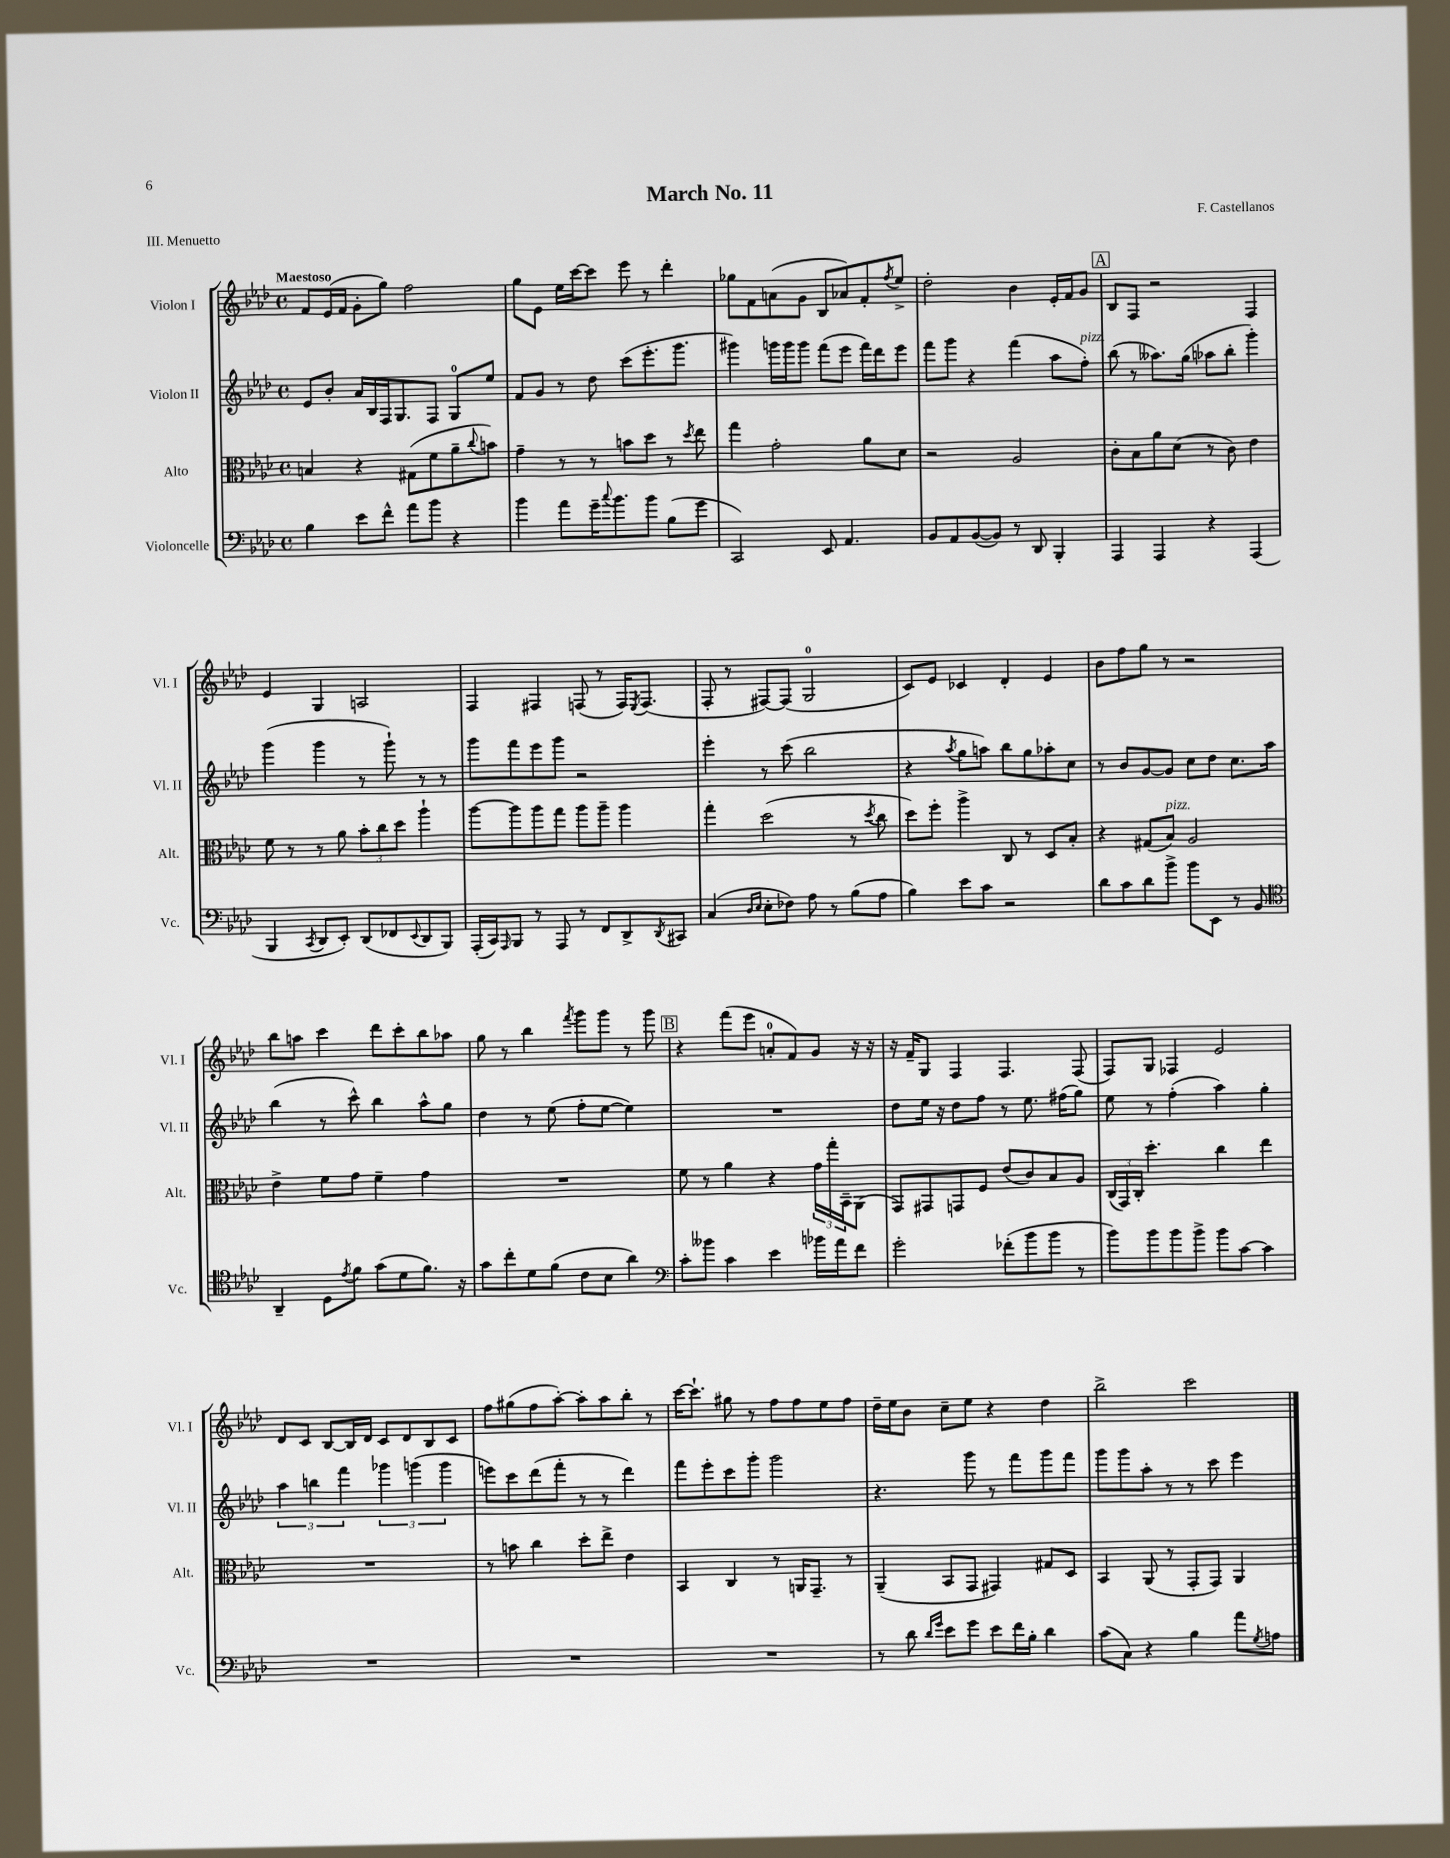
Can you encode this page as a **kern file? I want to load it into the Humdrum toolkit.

**kern	**kern	**kern	**kern
*part4	*part3	*part2	*part1
*staff4	*staff3	*staff2	*staff1
*I"Violoncelle	*I"Alto	*I"Violon II	*I"Violon I
*I'Vc.	*I'Alt.	*I'Vl. II	*I'Vl. I
*clefF4	*clefC3	*clefG2	*clefG2
*k[b-e-a-d-]	*k[b-e-a-d-]	*k[b-e-a-d-]	*k[b-e-a-d-]
*M4/4	*M4/4	*M4/4	*M4/4
*met(c)	*met(c)	*met(c)	*met(c)
=1	=1	=1	=1
!	!	!	!LO:TX:a:B:t=Maestoso
4B-\	4Bn/	8e-/L	8f/L
.	.	8b-'/J	(16e-/L
.	.	.	16f/JJ
8e-\L	4r	16a-/LL	8g'\L
.	.	16B-/	.
8f^^\J	.	16F/J	8gg\J)
.	.	8.G/	.
8a-\L	(8G#X\L	.	2ff\
8b-\J	8f\	8F/J	.
4r	8a-~\	8G/L	.
.	8qqcc/	.	.
.	8bn\J)	8ee-/J	.
=2	=2	=2	=2
4b-\	4g~\	8f/L	8gg\L
.	.	8g/J	8e-\J
8a-\L	8r	8r	16ee-\LL
.	.	.	[16ccc\J
16g~\K	8r	8dd-\	8ccc\J]
8qqcc/	.	.	.
8.b-\	.	.	.
.	8bn\L	(8ccc\L	8eee-\
8b-\J	8dd-\J	8.eee-'\	8r
(8B-\L	8r	.	4ddd-'\
.	.	8.ggg\J	.
.	8qdd-/	.	.
8g\J	8ee-\	.	.
=3	=3	=3	=3
2CC/)	4gg\	4ggg#X\)	8gg-X\L
.	.	.	8f\
.	2g'\	16gggn\LL	(8an\
.	.	16ggg\J	.
.	.	8ggg\J	8g\J
8EE-/	.	(8fff\L	8B-/L
4.AA-/	.	8eee-\J	8a-X/)
.	8a-\L	16fff\LL)	8f'/
.	.	16ddd-\J	.
.	.	.	8qff/
.	8d-\J	8eee-\J	8ee-^/J
=4	=4	=4	=4
8BB-/L	2r	8fff\L	2dd-'\
8AA-/	.	8ggg\J	.
([8BB-/	.	4r	.
8BB-/J])	.	.	.
8r	2A-/	(4fff\	4b-\
8DD-/	.	.	.
4BBB-'/	.	8aa-\L	16e-'/LL
.	.	.	16f/J
!	!	!LO:TX:a:i:t=pizz.	!
.	.	8ff'\J)	8g/J
!!LO:REH:place=s1:t=A
=5	=5	=5	=5
4AAA-/	8c'\L	(8bb-\	8B-/L
.	8B-\	8r	8F/J
4AAA-/	8a-\	8.aa--X\L)	2r
.	(8d-\J	.	.
.	.	(16gg\Jk	.
4r	8r	8aa-X\L	.
.	8c\)	8bb-'\J	.
(4AAA-/	4e-\	4ggg'\)	4F/
!!LO:LB:g=z
=6	=6	=6	=6
4BBB-/	8f\	(4ggg\	4e-/
.	8r	.	.
8qCC/	.	.	.
8DD-/L	8r	4ggg\	4G/
8EE-'/J)	8a-\	.	.
(8DD-/L	12b-'\L	8r	2An/
.	12cc\	.	.
8FF-X/	.	8ggg`\)	.
.	12dd-\J	.	.
8qqEE-/	.	.	.
8DD-/	4aa-`\	8r	.
8BBB-/J)	.	8r	.
=7	=7	=7	=7
(16AAA-'/LL	[8aa-\L	8ggg\L	4F/
16CC/J)	.	.	.
16qqAAA-/	.	.	.
8BBB-/J	8aa-\]	8fff\	.
8r	8aa-\	8eee-\	4F#X/
8AAA-/	8gg\J	8ggg\J	.
8r	8aa-\L	2r	(8Fn/
8FF/L	8aa-~\J	.	8r
8DD-^/	4aa-\	.	16F/KL)
.	.	.	8qE-/
.	.	.	(8.F/J
8qDD-/	.	.	.
8CC#X/J	.	.	.
=8	=8	=8	=8
(4C/	4gg'\	4eee-'\	8F'/
.	.	.	8r
16qqD-/LL	.	.	.
16qqE-/JJ	.	.	.
8E-'\L	(2dd-\	8r	[8F#X/L)
8F-X\J)	.	(8ccc\	(8F#/J]
8A-\	.	2bb-\	2G/
8r	.	.	.
(8B-\L	8r	.	.
.	8qdd-/	.	.
8A-\J	8cc\	.	.
=9	=9	=9	=9
4B-\)	8dd-\L)	4r	8c/L)
.	8ff'\J	.	8e-/J
.	.	8qaa-/	.
8e-\L	4aa-^\	8gg\L	4c-X/
8c\J	.	8aan\J)	.
2r	8C/	8bb-\L	4d-'/
.	8r	8gg\	.
.	8D-/L	8aa-X'\	4e-/
.	8B-'/J	8cc\J	.
=10	=10	=10	=10
8d-\L	4r	8r	8b-\L
8c\	.	8b-/L	8ff\
8d-\	(8G#X/L	[8g/	8gg\J
!	!LO:TX:a:i:t=pizz.	!	!
8b-^\J	8B-/J)	8g/J]	8r
8b-\L	2A-/	8cc\L	2r
8EE-\J	.	8dd-\J	.
8r	.	8.cc\L	.
8BB-/	.	.	.
.	.	16aa-\Jk	.
!!LO:LB:g=z
=11	=11	=11	=11
*clefC4	*	*	*
4AA-~/	4e-^\	(4bb-\	8bb-\L
.	.	.	8aan\J
8D-\L	8f\L	8r	4ccc\
8qe-/	.	.	.
8f\J	8g\J	8ccc^^\)	.
(8g\L	4f~\	4bb-\	8ddd-\L
8d-\	.	.	8ccc'\
8.f\J)	4g\	8aa-^^\L	8bb-\
.	.	8gg\J	8aa-X\J
16r	.	.	.
=12	=12	=12	=12
8g\L	1r	4dd-\	8gg\
8cc'\	.	.	8r
8d-\	.	8r	4bb-\
(8f\J	.	(8ee-\	.
.	.	.	8qfff/
8c\L	.	8ff'\L	8ggg\L
8B-\J	.	[8ee-\J	8ggg\J
4a-\)	.	4ee-\])	8r
.	.	.	8ggg\
!!LO:REH:place=s1:t=B
=13	=13	=13	=13
*clefF4	*	*	*
8c'\L	8f\	1r	4r
8b--X\J	8r	.	.
4c\	4a-\	.	(8fff\L
.	.	.	8eee-\J
4e-\	4r	.	8an'/L
.	.	.	8f/)
16b-X\LL	24g\LL	.	8g/J
.	24gg'\	.	.
16a-\J	.	.	.
.	24BB-~\J	.	.
8f\J	(8AA-\J	.	16r
.	.	.	16r
=14	=14	=14	=14
2g'\	8GG/L)	8dd-\L	16r
.	.	.	16f~/KL
.	8GG#X/	16ee-\Jk	8G/J
.	.	16r	.
.	8GGn/	8dd-\L	4F/
.	8F/J	8ff\J	.
(8f-X'\L	(8e-/L	8r	4.F/
8b-\	8c/)	8.ee-\	.
8b-\J	8B-/	.	.
.	.	(16ff#X\KL	.
8r	8A-/J	8gg\J)	(8F/
=15	=15	=15	=15
8b-\L)	(24C/LL	8ee-\	8F/L)
.	24GG/)	.	.
.	24C'/JJ	.	.
8b-\	4.dd-'\	8r	8G/J
8b-\	.	(4ff'\	4F-X/
8b-^\J	.	.	.
8b-\L	4cc\	4aa-\)	2e-/
[8c\J	.	.	.
4c\]	4ee-\	4gg'\	.
!!LO:LB:g=z
=16	=16	=16	=16
1r	1r	6aa-\	8d-/L
.	.	.	8c/J
.	.	6bbn\	.
.	.	.	[8B-/L
.	.	6fff\	.
.	.	.	16B-/L]
.	.	.	16d-/JJ
.	.	6ggg-X\	8c/L
.	.	.	8d-/
.	.	(6gggn\	.
.	.	.	8B-/
.	.	6ggg\	.
.	.	.	8c/J
=17	=17	=17	=17
1r	8r	8eeen\L)	8ff\L
.	8bn\	8ccc\	(8gg#X\
.	4cc\	(8ddd-\	8ff\
.	.	8fff'\J	[8aa-'\J)
.	8dd-'\L	8r	8aa-'\L]
.	8ee-^\J	8r	8aa-\
.	4e-\	4ddd-\)	8bb-'\J
.	.	.	8r
=18	=18	=18	=18
1r	4BB-/	8fff\L	[16ccc\KL
.	.	.	8.ccc`\J]
.	.	8eee-'\	.
.	4C/	8ccc\	8gg#X\
.	.	8ggg'\J	8r
.	8r	2ggg\	8ff\L
.	16AAn/KL	.	8ff\
.	8.GG~/J	.	.
.	.	.	8ee-\
.	8r	.	8ff\J
=19	=19	=19	=19
8r	(4AA-~/	4.r	16dd-~\LL
.	.	.	16ee-\J
8d-\	.	.	8b-\J
16qqd-/LL	.	.	.
16qqg/JJ	.	.	.
8e-\L	8BB-/L	.	8cc~\L
8g\J	8GG/J	8ggg\	8ee-\J
8e-\L	4GG#X/)	8r	4r
16f\L	.	8fff\L	.
16B-'\JJ	.	.	.
4d-\	8G#X/L	8ggg\	4dd-\
.	8D-/J	8fff\J	.
=20	=20	=20	=20
(8c\L	4BB-/	8ggg\L	2bb-^\
8C\J)	.	8ggg\	.
4r	(8AA-/	8aa-'\J	.
.	8r	8r	.
4B-\	8GG'/L	8r	2ccc\
.	8GG/J)	8ccc\	.
8a-\L	4AA-/	4eee-\	.
8qG/	.	.	.
8An\J	.	.	.
==	==	==	==
*-	*-	*-	*-
